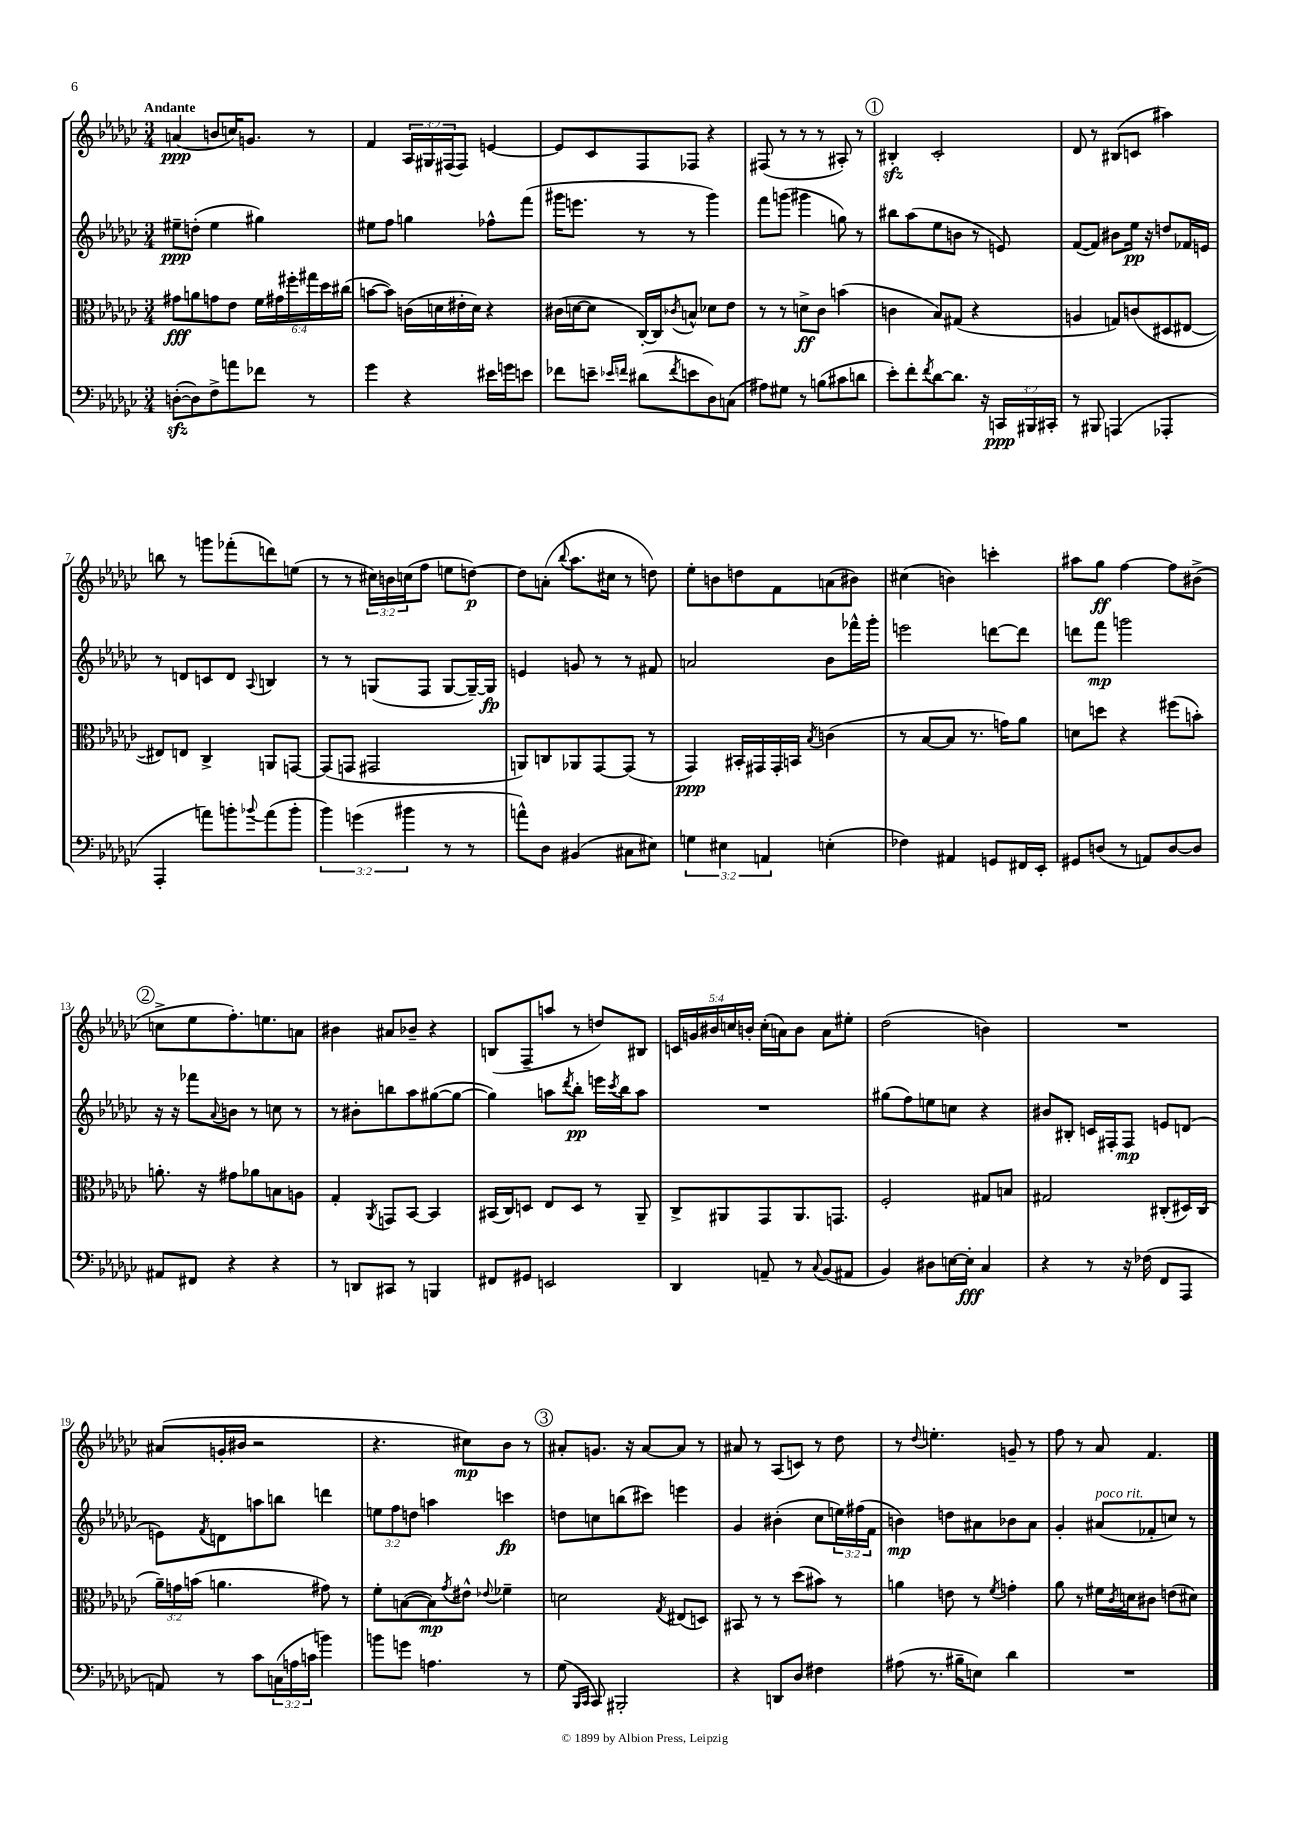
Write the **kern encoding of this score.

**kern	**dynam	**kern	**dynam	**kern	**dynam	**kern	**dynam
*part4	*part4	*part3	*part3	*part2	*part2	*part1	*part1
*staff4	*staff4	*staff3	*staff3	*staff2	*staff2	*staff1	*staff1
*clefF4	*	*clefC3	*	*clefG2	*	*clefG2	*
*k[b-e-a-d-g-c-]	*	*k[b-e-a-d-g-c-]	*	*k[b-e-a-d-g-c-]	*	*k[b-e-a-d-g-c-]	*
*M3/4	*	*M3/4	*	*M3/4	*	*M3/4	*
=1	=1	=1	=1	=1	=1	=1	=1
!	!	!	!	!	!	!LO:TX:a:B:t=Andante	!
([8Dnzz'\L	.	8g#X\L	fff	8ee#X~\L	ppp	(4an/	ppp
8D\])	.	8an\	.	(8ddn'\J	.	.	.
8F^\	.	8gn\	.	4ee#\	.	8bn/L	.
8an\	.	8e-\J	.	.	.	16ccn/K)	.
.	.	.	.	.	.	8.gn/J	.
8f-X\J	.	24f\LL	.	4gg#X\)	.	.	.
.	.	24g#X\	.	.	.	.	.
.	.	24ff#X'\	.	.	.	.	.
8r	.	24gg#X\	.	.	.	8r	.
.	.	24dd-\	.	.	.	.	.
.	.	(24cc#X\JJ	.	.	.	.	.
=2	=2	=2	=2	=2	=2	=2	=2
4g-\	.	[8bn\L	.	8ee#X\L	.	4f/	.
.	.	8b\J])	.	8ff\J	.	.	.
4r	.	(16cn\LL	.	4ggn\	.	24A-/LL	.
.	.	.	.	.	.	24G#X/	.
.	.	16dn\	.	.	.	.	.
.	.	.	.	.	.	(24F#X/J	.
.	.	16e#X'\	.	.	.	8F#/J)	.
.	.	16d\JJ)	.	.	.	.	.
16e#X\LL	.	4r	.	8ff-X^^\L	.	[4en/	.
16gn\J	.	.	.	.	.	.	.
8en\J	.	.	.	(8fff\J	.	.	.
=3	=3	=3	=3	=3	=3	=3	=3
8f-X\L	.	(16c#X\LL	.	16ggg#X\KL	.	8e/L]	.
.	.	[16dn\J	.	8.eeen\J	.	.	.
8en~\J	.	8d\J]	.	.	.	8c-/	.
16qqe-X/LL	.	.	.	.	.	.	.
16qqfn/JJ	.	.	.	.	.	.	.
(8d#X\L	.	[16C-'/LL)	.	8r	.	8F/	.
.	.	16C-/J]	.	.	.	.	.
8qf/	.	8qc-X/	.	.	.	.	.
8en\	.	8Bn^^/J	.	8r	.	8F-X/J	.
8D-\)	.	8d-X\L	.	4ggg#\)	.	4r	.
(8Cn\J	.	8e-\J	.	.	.	.	.
=4	=4	=4	=4	=4	=4	=4	=4
8A#X\L)	.	8r	.	8fff\L	.	(8F#X/	.
8G#X\J	.	8r	.	(8gggn\J	.	8r	.
8r	.	8dn^\L	ff	4ggg#X\	.	8r	.
(8Bn\L	.	8c-\J	.	.	.	8r	.
8c#X\	.	(4bn\	.	8ggn\)	.	8A#X'/)	.
8dn\J	.	.	.	8r	.	8r	.
!!LO:REH:place=s1:t=1
=5	=5	=5	=5	=5	=5	=5	=5
8e-'\L)	.	4cn\	.	8bb#X\L	.	4B#Xzz'/	.
8f'\	.	.	.	(8aa-\	.	.	.
8qf/	.	.	.	.	.	.	.
[8d-\	.	8B-/L)	.	8ee-\	.	2c-'/	.
8.d-\J]	.	(8G#X/J	.	8bn\J	.	.	.
.	.	4r	.	8r	.	.	.
16r	.	.	.	.	.	.	.
24CCn/LL	ppp	.	.	8en/)	.	.	.
24BBB#X/	.	.	.	.	.	.	.
24CC#X'/JJ	.	.	.	.	.	.	.
=6	=6	=6	=6	=6	=6	=6	=6
8r	.	4An/	.	([8f/L	.	8d-/	.
8BBB#X/	.	.	.	8f/J])	.	8r	.
(4AAAn/	.	8Gn/L)	.	8b#X\L	.	(8B#X/L	.
.	.	(8cn/	.	16ee-\Jk	pp	8cn/J	.
.	.	.	.	16r	.	.	.
4AAA-X'/	.	8D#X/	.	8ddn/L	.	4aa#X\)	.
.	.	[8E#X/J	.	16f-X/L	.	.	.
.	.	.	.	16en/JJ	.	.	.
!!LO:LB:g=z
=7	=7	=7	=7	=7	=7	=7	=7
4AAA-'/	.	8E#X/L])	.	8r	.	8bbn\	.
.	.	8En/J	.	8dn/L	.	8r	.
8an\L)	.	4C-^/	.	8cn/	.	8gggn\L	.
8bn'\	.	.	.	8d/J	.	(8fff-X'\	.
8qqb-X/	.	.	.	8qqA-/	.	.	.
(8a\	.	8AAn/L	.	4Bn/	.	8dddn\)	.
8b-'\J	.	[8GGn/J	.	.	.	(8een\J	.
=8	=8	=8	=8	=8	=8	=8	=8
6b-\)	.	(8GG/L]	.	8r	.	8r	.
.	.	8GGn/J	.	8r	.	8r	.
(6gn\	.	.	.	.	.	.	.
.	.	2GG#X/	.	(8Gn/L	.	24cc#X\LL)	.
.	.	.	.	.	.	24bn\	.
6b#X\	.	.	.	.	.	(24ccn\J	.
.	.	.	.	8F/J	.	8ff\J	.
8r	.	.	.	[8G/L	.	8een\L	.
8r	.	.	.	16G~/L_)	.	[8ddn\J)	p
.	.	.	.	16G/JJ]	fp	.	.
=9	=9	=9	=9	=9	=9	=9	=9
8an^^\L)	.	8AAn/L)	.	4en/	.	8dd\L]	.
8D-\J	.	8Cn/	.	.	.	(8an'\J	.
.	.	.	.	.	.	8qqbb-/	.
(4BB#X/	.	8AA-X/	.	8gn/	.	8.aa-\L	.
.	.	[8GG-/	.	8r	.	.	.
.	.	.	.	.	.	16cc#X\Jk	.
8C#X\L	.	(8GG-/J]	.	8r	.	8r	.
8E#X\J)	.	8r	.	8f#X/	.	8ddn\)	.
=10	=10	=10	=10	=10	=10	=10	=10
6Gn\	.	4GG-/)	ppp	2an/	.	8ee-'\L	.
.	.	.	.	.	.	8bn\	.
6E#X\	.	.	.	.	.	.	.
.	.	16BB#X'/LL	.	.	.	8ddn\	.
.	.	16GG#X/	.	.	.	.	.
6AAn/	.	.	.	.	.	.	.
.	.	16GG#'/	.	.	.	8f\	.
.	.	16BBn/JJ	.	.	.	.	.
.	.	8qB-/	.	.	.	.	.
(4En'\	.	(4cn\	.	8b-\L	.	(8an\	.
.	.	.	.	16fff-X^^\L	.	8b#X\J)	.
.	.	.	.	16ggg-'\JJ	.	.	.
=11	=11	=11	=11	=11	=11	=11	=11
4F-X\)	.	8r	.	2eeen\	.	(4cc#X\	.
.	.	[8B-/L	.	.	.	.	.
4AA#X/	.	8B-/J]	.	.	.	4bn\)	.
.	.	8.r	.	.	.	.	.
8GGn/L	.	.	.	[8dddn\L	.	4cccn'\	.
.	.	16gn\KL)	.	.	.	.	.
16FF#X/L	.	8a-\J	.	8ddd\J]	.	.	.
16EE-'/JJ	.	.	.	.	.	.	.
=12	=12	=12	=12	=12	=12	=12	=12
8GG#X/L	.	8dn\L	.	8dddn\L	.	8aa#X\L	.
(8Dn/J	.	8ddn\J	.	8fff\J	mp	8gg-\J	ff
8r	.	4r	.	2gggn\	.	[4ff\	.
8AAn/L)	.	.	.	.	.	.	.
[8D/	.	(8ff#X\L	.	.	.	8ff\L]	.
8D/J]	.	8bn'\J)	.	.	.	(8b#X^\J	.
!!LO:LB:g=z
!!LO:REH:place=s1:t=2
=13	=13	=13	=13	=13	=13	=13	=13
8AA#X/L	.	8.an'\	.	16r	.	8ccn^\L	.
.	.	.	.	16r	.	.	.
8FF#X/J	.	.	.	8fff-X\L	.	8ee-\	.
.	.	16r	.	.	.	.	.
.	.	.	.	8qqa-/	.	.	.
4r	.	8g#X\L	.	8bn\J	.	8.ff'\)	.
.	.	8a-X\	.	8r	.	.	.
.	.	.	.	.	.	8.een\	.
4r	.	8Bn\	.	8ccn\	.	.	.
.	.	8An\J	.	8r	.	8an\J	.
=14	=14	=14	=14	=14	=14	=14	=14
8r	.	4G-'/	.	8r	.	4b#X\	.
8DDn/L	.	.	.	8b#X'\L	.	.	.
.	.	8qAA-/	.	.	.	.	.
8CC#X/J	.	8GGn/L	.	8bbn\	.	8a#X/L	.
8r	.	[8BB-/J	.	8aa-\	.	8b-X~/J	.
4BBBn/	.	4BB-/]	.	([8gg#X\	.	4r	.
.	.	.	.	8gg#\J_	.	.	.
=15	=15	=15	=15	=15	=15	=15	=15
8FF#X/L	.	(16BB#X/LL	.	4gg#\])	.	(8Bn/L	.
.	.	16C-/J)	.	.	.	.	.
8GG#X/J	.	8Dn/J	.	.	.	8F~/	.
2EEn/	.	8E-/L	.	8aan\L	.	8aan/J	.
.	.	.	.	8qddd-/	.	.	.
.	.	8D/J	.	8bb-'\J	pp	8r	.
.	.	8r	.	16eeen\LL	.	8ddn/L)	.
.	.	.	.	8qccc-/	.	.	.
.	.	.	.	16bb-\J	.	.	.
.	.	8AA-~/	.	8aa\J	.	8B#X/J	.
=16	=16	=16	=16	=16	=16	=16	=16
4DD-/	.	8C-^/L	.	2.r	.	20cn/LL	.
.	.	.	.	.	.	20gn/	.
.	.	.	.	.	.	20b#X/	.
.	.	8AA#X/	.	.	.	.	.
.	.	.	.	.	.	20ccn/	.
.	.	.	.	.	.	20bn'/JJ	.
8AAn~/	.	8GG-/	.	.	.	(16cc'\LL	.
.	.	.	.	.	.	16an\J)	.
8r	.	8.AA#/	.	.	.	8b\J	.
8qqC-/	.	.	.	.	.	.	.
(8BB-/L	.	.	.	.	.	8a\L	.
.	.	8.GGn/J	.	.	.	.	.
8AA#X/J	.	.	.	.	.	8ee#X'\J	.
=17	=17	=17	=17	=17	=17	=17	=17
4BB-/)	.	2F'/	.	(8gg#X\L	.	(2dd-\	.
.	.	.	.	8ff\)	.	.	.
8D#X\L	.	.	.	8een\	.	.	.
[16En\L	.	.	.	8ccn\J	.	.	.
16E'\JJ]	fff	.	.	.	.	.	.
4C-/	.	8G#X/L	.	4r	.	4bn\)	.
.	.	8Bn/J	.	.	.	.	.
=18	=18	=18	=18	=18	=18	=18	=18
4r	.	2G#X/	.	8b#X/L	.	2.r	.
.	.	.	.	8B#X'/J	.	.	.
8r	.	.	.	16cn/LL	.	.	.
.	.	.	.	16F#X'/J	.	.	.
16r	.	.	.	8F#/J	mp	.	.
(16F-X\	.	.	.	.	.	.	.
8FF/L	.	(8C#X'/L	.	8en/L	.	.	.
8AAA-/J	.	16D#X/L)	.	(8dn/J	.	.	.
.	.	(16C#/JJ	.	.	.	.	.
!!LO:LB:g=z
=19	=19	=19	=19	=19	=19	=19	=19
8AAn/)	.	24a-~\LL)	.	8en\L)	.	(8a#X/L	.
.	.	24gn\	.	.	.	.	.
.	.	(24bn\JJ	.	.	.	.	.
.	.	.	.	8qf/	.	.	.
8r	.	4.an\	.	8dn\	.	16gn'/L	.
.	.	.	.	.	.	16b#X/JJ	.
8c-\L	.	.	.	8aan\	.	2r	.
(24Cn\L	.	.	.	8bbn\J	.	.	.
24An\	.	.	.	.	.	.	.
24cn\JJ	.	.	.	.	.	.	.
4bn\)	.	8g#X\)	.	4dddn\	.	.	.
.	.	8r	.	.	.	.	.
=20	=20	=20	=20	=20	=20	=20	=20
8bn\L	.	8f'\L	.	12een\L	.	4.r	.
.	.	.	.	12ff\	.	.	.
8gn\J	.	([8Bn\	.	.	.	.	.
.	.	.	.	12ddn\J	.	.	.
4.An\	.	8B\])	mp	4aan\	.	.	.
.	.	8qg-/	.	.	.	.	.
.	.	8e#X^^\J	.	.	.	8cc#X\L)	mp
.	.	8qqe-X/	.	.	.	.	.
.	.	4f-X~\	.	4cccn\	fp	8b-\J	.
8r	.	.	.	.	.	8r	.
!!LO:REH:place=s1:t=3
=21	=21	=21	=21	=21	=21	=21	=21
(8G-\	.	2dn\	.	8ddn\L	.	8a#X'/L	.
16qqBBB-/LL	.	.	.	.	.	.	.
16qqCC-/JJ	.	.	.	.	.	.	.
8CC-/)	.	.	.	8ccn\	.	8.gn/J	.
2BBB#X'/	.	.	.	(8bbn\	.	.	.
.	.	.	.	.	.	16r	.
.	.	.	.	8ccc#X\J)	.	[8a#/L	.
.	.	8qG-/	.	.	.	.	.
.	.	(8E#X/L	.	4eeen\	.	8a#/J]	.
.	.	8Dn/J)	.	.	.	8r	.
=22	=22	=22	=22	=22	=22	=22	=22
4r	.	8BB#X/	.	4g-/	.	8a#X/	.
.	.	8r	.	.	.	8r	.
8DDn/L	.	8r	.	(4b#X'\	.	(8A-/L	.
8D-/J	.	(8dd-\L	.	.	.	8cn/J)	.
4F#X\	.	8b#X\J)	.	8cc-\L	.	8r	.
.	.	8r	.	24een\L)	.	8dd-\	.
.	.	.	.	(24ff#X\	.	.	.
.	.	.	.	24f\JJ	.	.	.
=23	=23	=23	=23	=23	=23	=23	=23
(8A#X\	.	4an\	.	4bn\)	mp	8r	.
.	.	.	.	.	.	8qqdd-/	.
8.r	.	.	.	.	.	4.een'\	.
.	.	8en\	.	8ddn\L	.	.	.
16B#X~\KL	.	.	.	.	.	.	.
8En\J)	.	8r	.	8a#X\	.	.	.
.	.	8qf/	.	.	.	.	.
4d-\	.	4gn'\	.	8b-X\	.	8gn~/	.
.	.	.	.	8a#\J	.	8r	.
=24	=24	=24	=24	=24	=24	=24	=24
2.r	.	8a-\	.	4g-'/	.	8ff\	.
.	.	8r	.	.	.	8r	.
!	!	!	!	!LO:TX:a:i:t=poco rit.	!	!	!
.	.	16f#X\LL	.	(8a#X/L	.	8a-/	.
.	.	8qc-/	.	.	.	.	.
.	.	16dn\J	.	.	.	.	.
.	.	8c#X\J	.	8f-X'/	.	4.f/	.
.	.	(8en\L	.	8ccn/J)	.	.	.
.	.	8d#X\J)	.	8r	.	.	.
==	==	==	==	==	==	==	==
*-	*-	*-	*-	*-	*-	*-	*-
